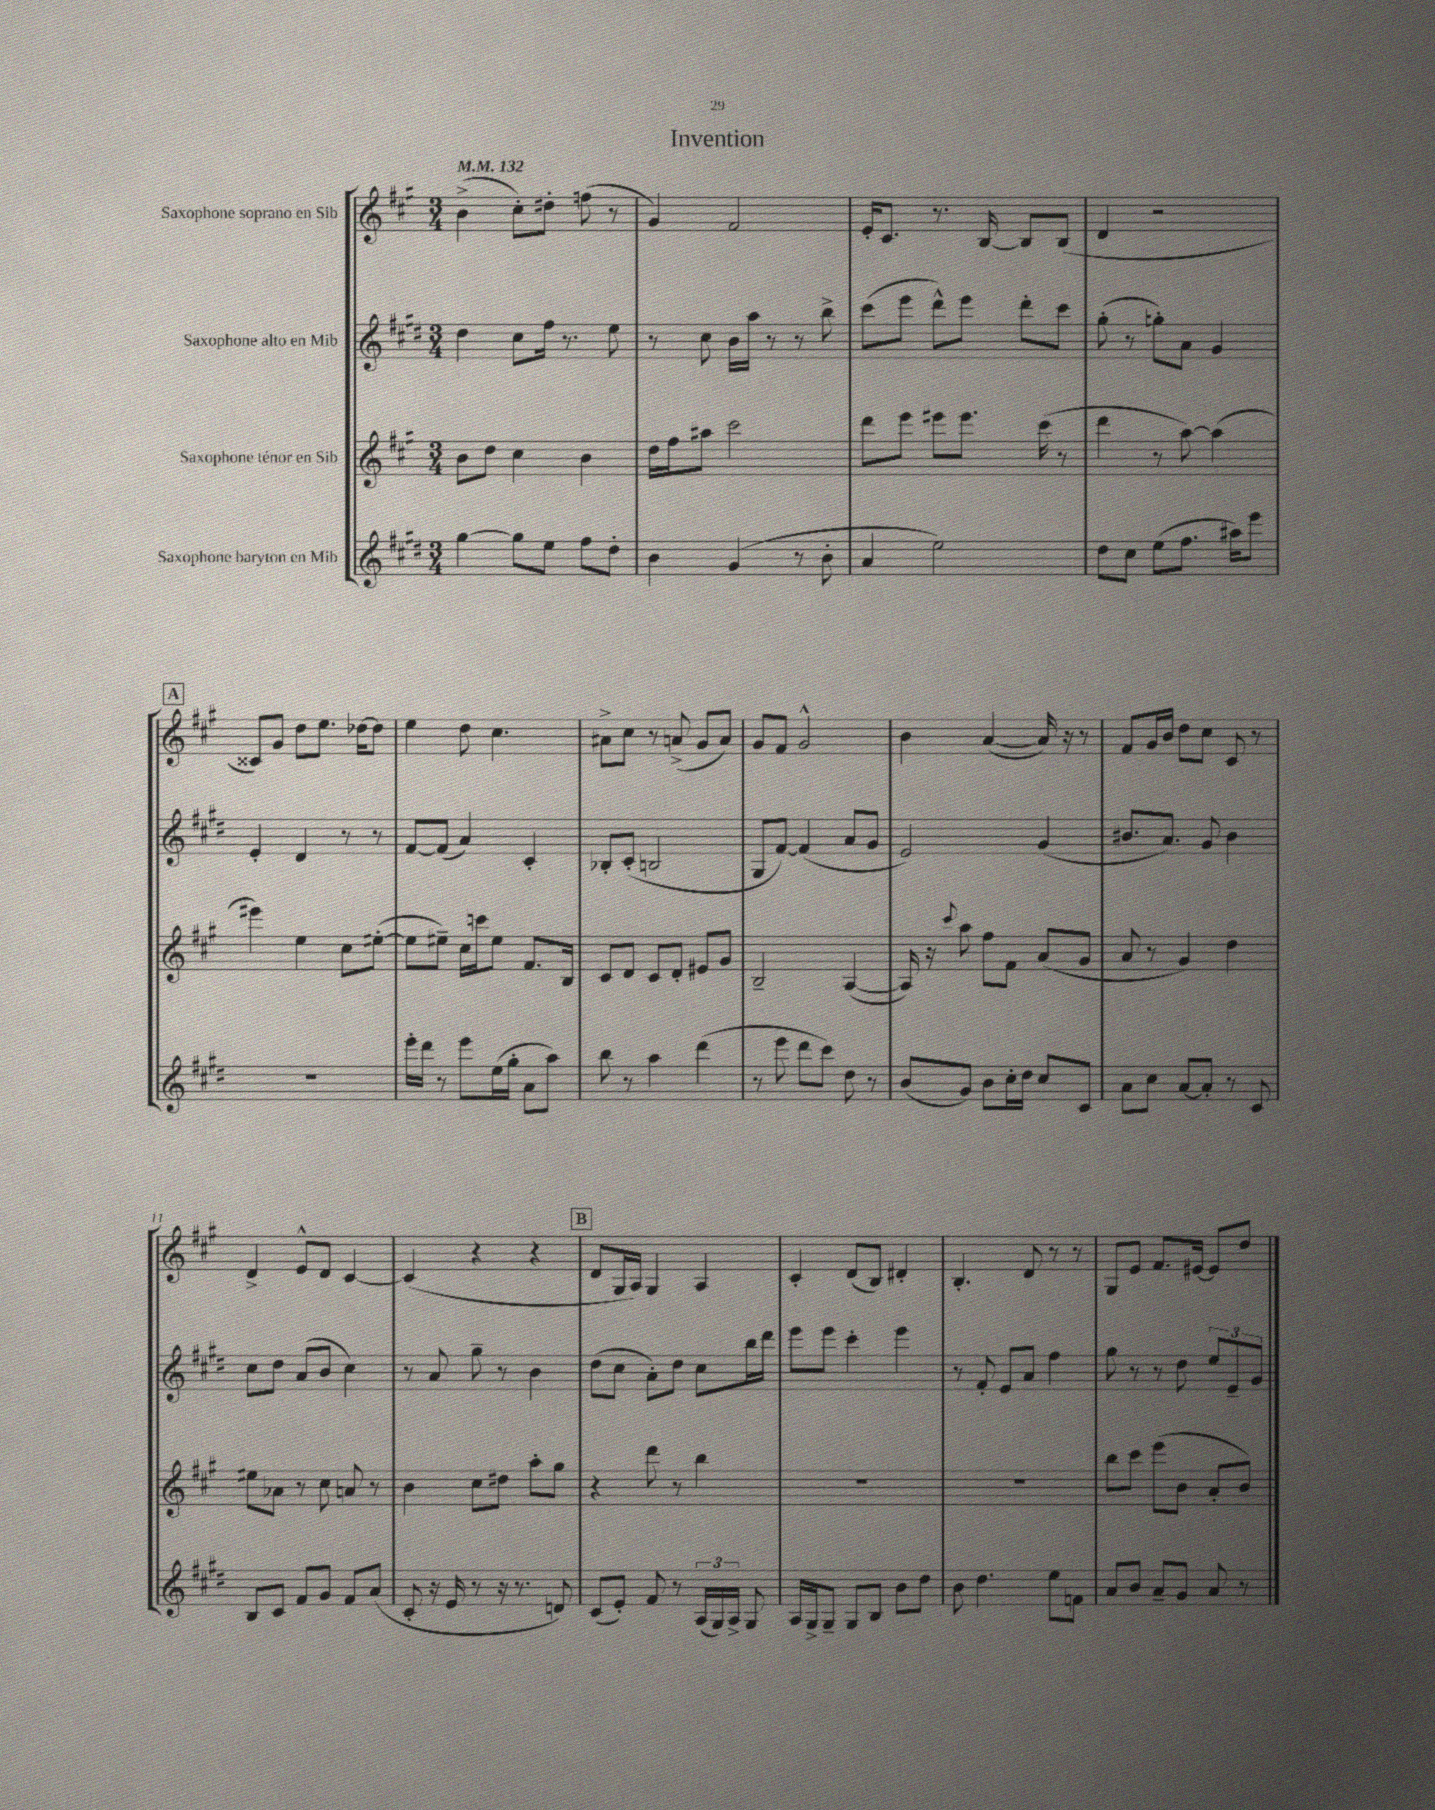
\header { title = "Invention" }
<<
\new StaffGroup <<
\new Staff = "s0" \with { instrumentName = "Saxophone soprano en Sib" } {
    \clef treble \key a \major \numericTimeSignature \time 3/4 \tempo 4 = 132
    \autoBeamOff b'4->( cis''8[-.) dis''8]-. f''8( r8 |
    gis'4) fis'2 |
    e'16[-. cis'8.] r8. b16~ b8[ b8]( |
    d'4 r2 |
    \mark \markup { \box "A" } cisis'8[) gis'8] d''8[ e''8.] des''16[~ des''8] |
    e''4 d''8 cis''4. |
    ais'8[-> cis''8] r8 a'8->( gis'8[ a'8]) |
    gis'8[ fis'8] gis'2-^ |
    b'4 a'4~( a'16) r16 r8 |
    fis'8[ gis'16 b'16] d''8[ cis''8] cis'8 r8 |
    d'4-> e'8[-^ d'8] cis'4~ |
    cis'4( r4 r4 |
    \mark \markup { \box "B" } d'8[ gis16 a16]) gis4 a4 |
    cis'4-. d'8[( b8]) dis'4-. |
    b4.-. d'8 r8 r8 |
    gis8[ e'8] fis'8.[ eis'16]~ eis'8[ d''8] \bar "|." |
}
\new Staff = "s1" \with { instrumentName = "Saxophone alto en Mib" } {
    \clef treble \key e \major \numericTimeSignature \time 3/4
    \autoBeamOff dis''4 cis''8[ fis''16] r8. e''8 |
    r8 cis''8 b'16[ a''16] r8 r8 b''8-> |
    cis'''8[( e'''8] dis'''8[-^) e'''8] dis'''8[-. cis'''8] |
    gis''8-.( r8 g''8[-.) a'8] gis'4 |
    \mark \markup { \box "A" } e'4-. dis'4 r8 r8 |
    fis'8[~ fis'8]( a'4) cis'4-. |
    bes8[-. cis'8]-.( b2 |
    gis8[ fis'8]~) fis'4( a'8[ gis'8] |
    e'2) gis'4( |
    bis'8.[ a'8.]) gis'8 bis'4 |
    cis''8[ dis''8] a'8[( b'8] cis''4) |
    r8 a'8 gis''8-- r8 b'4 |
    \mark \markup { \box "B" } dis''8[( cis''8] a'8[-.) dis''8] cis''8[ b''16 dis'''16] |
    e'''8[ e'''8] cis'''4-. e'''4 |
    r8 fis'8-. e'8[ a'8] fis''4 |
    gis''8 r8 r8 dis''8 \tuplet 3/2 { e''8[ e'8-- gis'8] } \bar "|." |
}
\new Staff = "s2" \with { instrumentName = "Saxophone ténor en Sib" } {
    \clef treble \key a \major \numericTimeSignature \time 3/4
    \autoBeamOff b'8[ d''8] cis''4 b'4 |
    d''16[ fis''16 ais''8] cis'''2 |
    d'''8[ e'''8] eis'''8[ eis'''8.] cis'''16( r8 |
    d'''4 r8 a''8~) a''4( |
    \mark \markup { \box "A" } eis'''4) e''4 cis''8[ eis''8]~-.( |
    eis''8[ eis''8]--) cis''16[ c'''16 eis''8] fis'8.[ b16] |
    cis'8[ d'8] cis'8[ d'8]-. eis'8[ gis'8] |
    b2-- a4~( |
    a16) r16 \appoggiatura { cis'''8 } a''8 fis''8[ fis'8] a'8[( gis'8] |
    a'8 r8 gis'4) d''4 |
    eis''8[ aes'8] r8 cis''8 a'8 r8 |
    b'4 cis''8[ dis''8] a''8[-. gis''8] |
    \mark \markup { \box "B" } r4 d'''8 r8 b''4 |
    R2. |
    R2. |
    b''8[ cis'''8] e'''8[( b'8] a'8[-. b'8]) \bar "|." |
}
\new Staff = "s3" \with { instrumentName = "Saxophone baryton en Mib" } {
    \clef treble \key e \major \numericTimeSignature \time 3/4
    \autoBeamOff gis''4~ gis''8[ e''8] fis''8[ dis''8]-. |
    b'4 gis'4( r8 b'8-. |
    a'4 e''2) |
    dis''8[ cis''8] e''8[( fis''8.] ais''16[) e'''8] |
    \mark \markup { \box "A" } R2. |
    e'''16[-. dis'''16] r8 e'''8[ e''16( gis''16]-. a'8[ a''8]) |
    b''8 r8 a''4 dis'''4( |
    r8 e'''8 dis'''8[ cis'''8]) dis''8 r8 |
    b'8[( gis'8]) b'8[ cis''16-. dis''16] cis''8[ cis'8] |
    a'8[ cis''8] a'8[~ a'8]-. r8 cis'8 |
    b8[ cis'8] fis'8[ gis'8] fis'8[ a'8]( |
    cis'8-. r16 e'16 r8 r16 r8. d'8) |
    \mark \markup { \box "B" } cis'8[( e'8]-.) fis'8 r8 \tuplet 3/2 { a16[( gis16) a16]-> } gis8 |
    a16[ gis16-> gis8]-- gis8[ b8] b'8[ dis''8] |
    b'8 dis''4. e''8[ f'8] |
    a'8[ b'8] a'8[-- gis'8] a'8 r8 \bar "|." |
}
>>
>>
